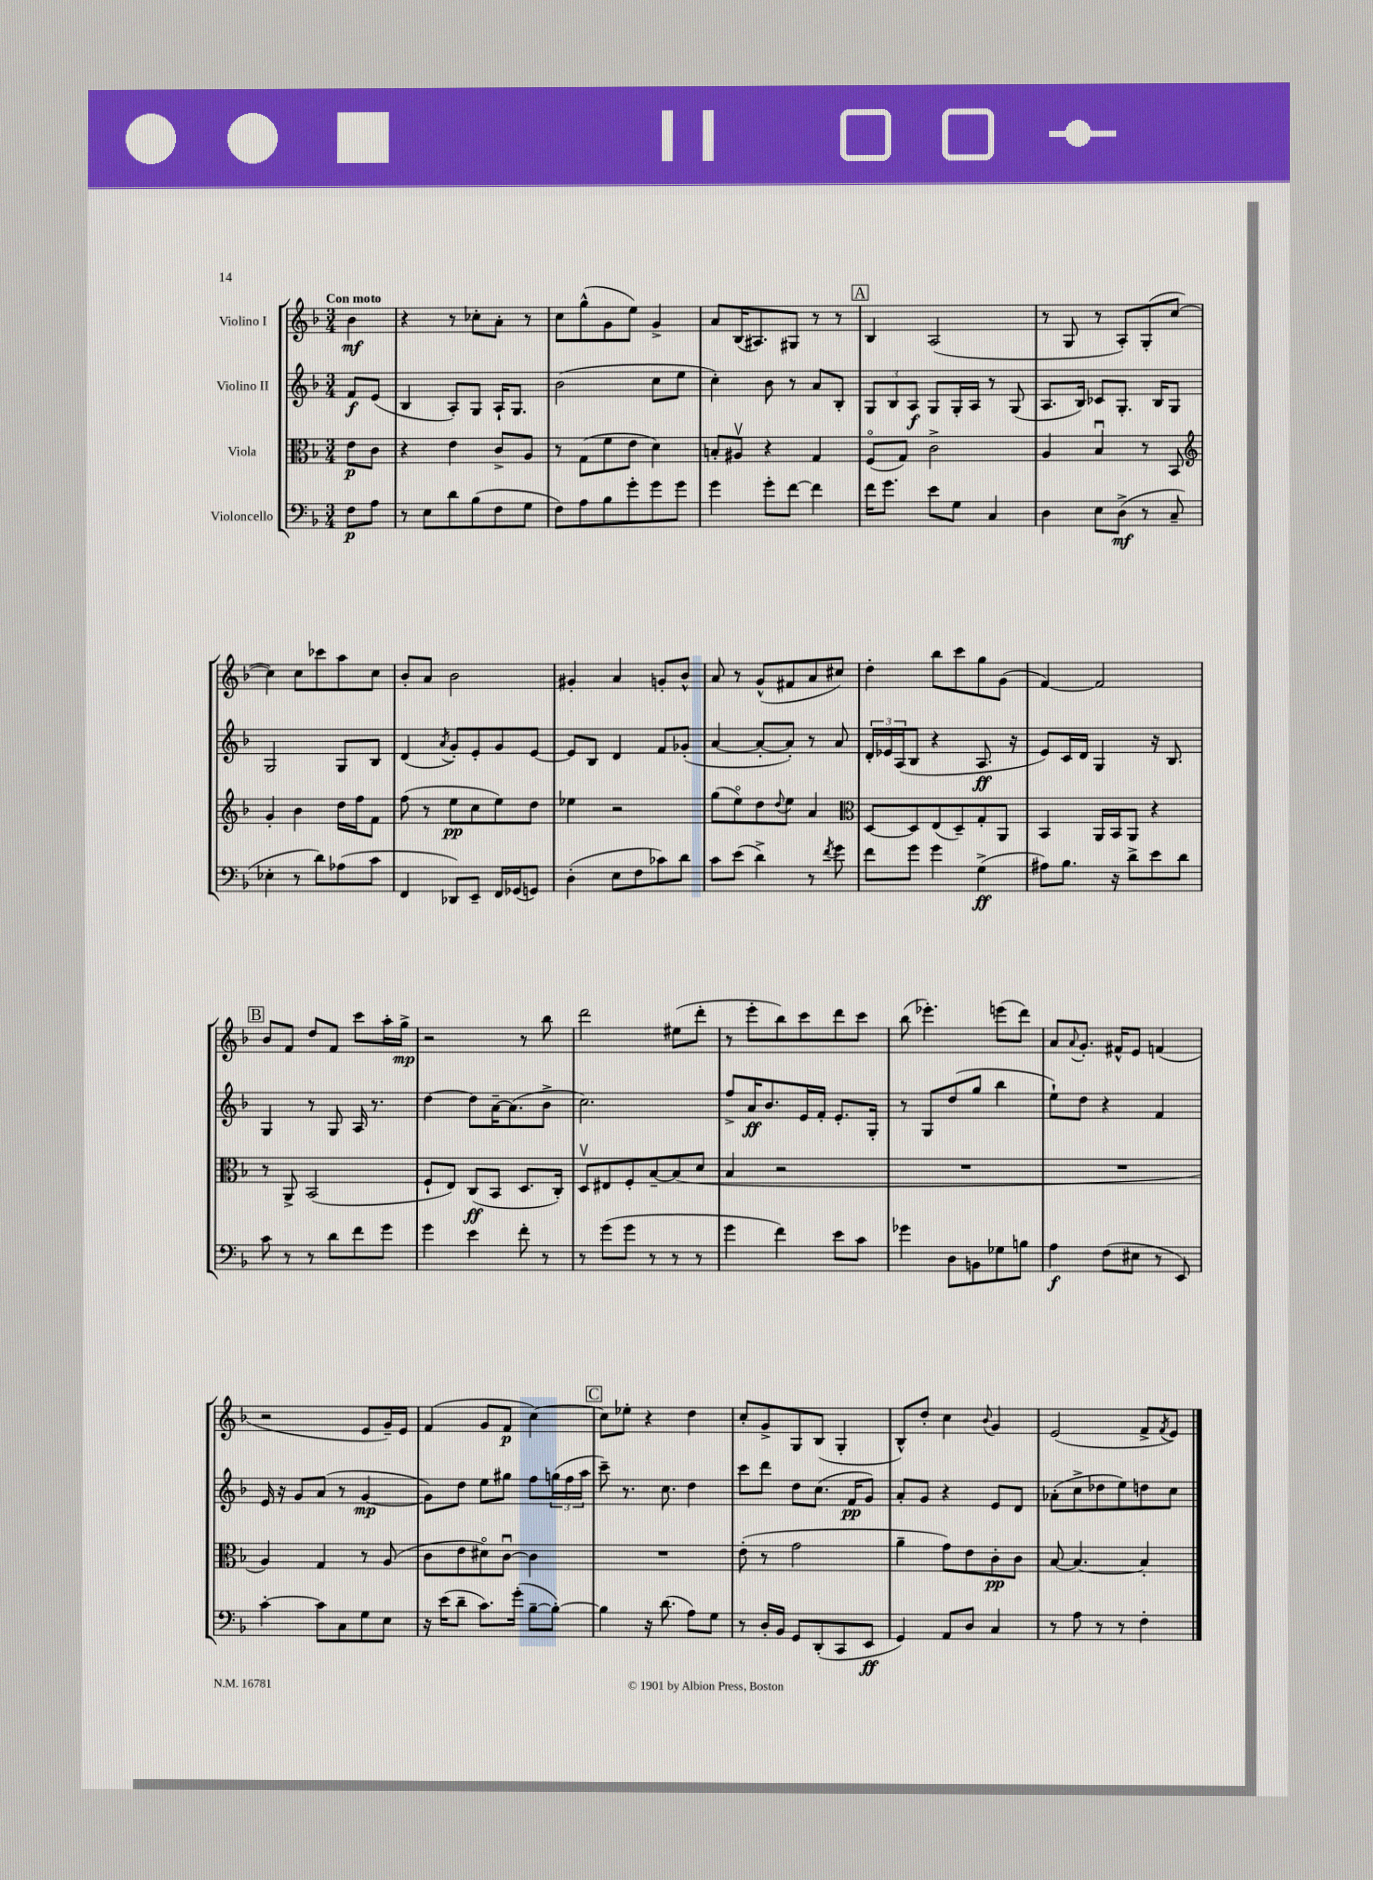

**kern	**dynam	**kern	**dynam	**kern	**dynam	**kern	**dynam
*part4	*part4	*part3	*part3	*part2	*part2	*part1	*part1
*staff4	*staff4	*staff3	*staff3	*staff2	*staff2	*staff1	*staff1
*I"Violoncello	*	*I"Viola	*	*I"Violino II	*	*I"Violino I	*
*clefF4	*	*clefC3	*	*clefG2	*	*clefG2	*
*k[b-]	*	*k[b-]	*	*k[b-]	*	*k[b-]	*
*M3/4	*	*M3/4	*	*M3/4	*	*M3/4	*
=	=	=	=	=	=	=	=
!	!	!	!	!	!	!LO:TX:a:B:t=Con moto	!
8F\L	p	8e\L	p	8f/L	f	4b-\	mf
8A\J	.	8c\J	.	(8e/J	.	.	.
=1	=1	=1	=1	=1	=1	=1	=1
8r	.	4r	.	4B-/	.	4r	.
8E\L	.	.	.	.	.	.	.
8d\	.	4e\	.	8A'/L)	.	8r	.
(8B-\	.	.	.	8G/J	.	8cc-X'\L	.
8F\	.	8c^/L	.	16A`/KL	.	8a'\J	.
.	.	.	.	8.G/J	.	.	.
8G\J	.	8A/J	.	.	.	8r	.
=2	=2	=2	=2	=2	=2	=2	=2
8F\L)	.	8r	.	(2b-\	.	8cc\L	.
8A\	.	(8G\L	.	.	.	(8gg^^\	.
8B-\	.	8f\	.	.	.	8g\	.
8g'\	.	8e\J	.	.	.	8ee\J)	.
8g\	.	4d\)	.	8cc\L	.	4g^/	.
8g\J	.	.	.	8ee\J	.	.	.
=3	=3	=3	=3	=3	=3	=3	=3
4g\	.	8Bn'/L	.	4cc'\)	.	8a/L	.
.	.	8A#Xv/J	.	.	.	(16B-/K	.
.	.	.	.	.	.	8.A#X/)	.
8g'\L	.	4r	.	8b-\	.	.	.
[8f\J	.	.	.	8r	.	8G#X/J	.
4f\]	.	4G/	.	8a/L	.	8r	.
.	.	.	.	8B-'/J	.	8r	.
!!LO:REH:place=s1:t=A
=4	=4	=4	=4	=4	=4	=4	=4
16f\KL	.	(8F/L	.	12G/L	.	4B-/	.
8.g\J	.	.	.	.	.	.	.
.	.	.	.	12B-/	.	.	.
.	.	8G/J)	.	.	.	.	.
.	.	.	.	12A/J	f	.	.
8e\L	.	2c^\	.	8G/L	.	(2A/	.
8G\J	.	.	.	16G'/L	.	.	.
.	.	.	.	16A/JJ	.	.	.
4C/	.	.	.	8r	.	.	.
.	.	.	.	(8G/	.	.	.
=5	=5	=5	=5	=5	=5	=5	=5
4D\	.	4A/	.	8.A/L	.	8r	.
.	.	.	.	.	.	8G/	.
.	.	.	.	16B-/Jk)	.	.	.
8E\L	.	4B-u/	.	8c-X/L	.	8r	.
(8D^\J	mf	.	.	8.G'/J	.	8A'/L)	.
8r	.	8r	.	.	.	(8G'/	.
.	.	.	.	16B-/KL	.	.	.
8C~/	.	8BB-/	.	8G/J	.	[8cc/J	.
!!LO:LB:g=z
=6	=6	=6	=6	=6	=6	=6	=6
*	*	*clefG2	*	*	*	*	*
4E-X'\	.	4g'/	.	2G/	.	4cc\])	.
8r	.	4b-\	.	.	.	8cc\L	.
8d\L)	.	.	.	.	.	8ccc-X\	.
(8A-X\	.	16dd\LL	.	8G/L	.	8aa\	.
.	.	16ff\J	.	.	.	.	.
8c\J	.	8f\J	.	8B-/J	.	8cc\J	.
=7	=7	=7	=7	=7	=7	=7	=7
4FF/	.	(8ff\	.	(4d/	.	8b-'/L	.
.	.	8r	.	.	.	8a/J	.
.	.	.	.	8qa/	.	.	.
8DD-X/L)	.	8ee\L	pp	8g'/L)	.	2b-\	.
8EE~/J	.	8cc\	.	8e'/	.	.	.
16FF/LL	.	8ee\)	.	8g/	.	.	.
(16GG-X/J	.	.	.	.	.	.	.
8GGn/J)	.	8dd\J	.	[8e/J	.	.	.
=8	=8	=8	=8	=8	=8	=8	=8
(4D'\	.	4ee-X\	.	8e/L]	.	4g#X'/	.
.	.	.	.	8B-/J	.	.	.
8E\L	.	2r	.	4d/	.	4a/	.
8F\	.	.	.	.	.	.	.
8c-X\)	.	.	.	8f/L	.	8gn'/L	.
8d\J	.	.	.	(8g-X'/J	.	8b-^^/J	.
=9	=9	=9	=9	=9	=9	=9	=9
8c\L	.	(8gg\L	.	[4a/	.	8a/	.
(8e\J	.	8ee\)	.	.	.	8r	.
4d^\)	.	8dd\	.	8a'/L_	.	(8g^^/L	.
.	.	8qqdd/	.	.	.	.	.
.	.	8ee\J	.	8a'/J])	.	8f#X/	.
8r	.	4a/	.	8r	.	8a/	.
8qf/	.	.	.	.	.	.	.
8g\	.	.	.	8a/	.	8cc#X/J)	.
=10	=10	=10	=10	=10	=10	=10	=10
*	*	*clefC3	*	*	*	*	*
8f\L	.	[8D/L	.	24d'/LL	.	4dd'\	.
.	.	.	.	24e-X/	.	.	.
.	.	.	.	(24A/J	.	.	.
8g\J	.	8D/]	.	8B-/J	.	.	.
4g\	.	(8E/	.	4r	.	8bb-\L	.
.	.	8D~/)	.	.	.	8ccc\	.
(4G^\	ff	8G'/	.	8.A/	ff	8gg\	.
.	.	8AA/J	.	.	.	(8g\J	.
.	.	.	.	16r	.	.	.
=11	=11	=11	=11	=11	=11	=11	=11
8A#X\L)	.	4BB-/	.	8e/L)	.	[4f/)	.
8.B-\J	.	.	.	16c/L	.	.	.
.	.	.	.	16d/JJ	.	.	.
.	.	16AA/LL	.	4G/	.	2f/]	.
16r	.	16BB-/J	.	.	.	.	.
8d^\L	.	8AA/J	.	.	.	.	.
8e\	.	4r	.	16r	.	.	.
.	.	.	.	8.B-/	.	.	.
8d\J	.	.	.	.	.	.	.
!!LO:LB:g=z
!!LO:REH:place=s1:t=B
=12	=12	=12	=12	=12	=12	=12	=12
8c\	.	8r	.	4G/	.	8b-/L	.
8r	.	8AA^/	.	.	.	8f/J	.
8r	.	(2BB-/	.	8r	.	8dd/L	.
8d\L	.	.	.	8G/	.	8f/J	.
8f\	.	.	.	16A/	.	8ccc\L	.
.	.	.	.	8.r	.	.	.
8g\J	.	.	.	.	.	16aa'\L	.
.	.	.	.	.	.	16gg^\JJ	mp
=13	=13	=13	=13	=13	=13	=13	=13
4g\	.	8F`/L	.	[4dd\	.	2r	.
.	.	8E/J)	.	.	.	.	.
4e\	.	(8C/L	ff	8dd\L]	.	.	.
.	.	8BB-/J	.	[16a~\K	.	.	.
.	.	.	.	(8.a\]	.	.	.
8f'\	.	8.D/L	.	.	.	8r	.
8r	.	.	.	8b-^\J	.	8bb-\	.
.	.	16C'/Jk)	.	.	.	.	.
=14	=14	=14	=14	=14	=14	=14	=14
8r	.	8Dv/L	.	2.cc\)	.	2ddd\	.
(8g\L	.	8E#X/	.	.	.	.	.
8g\J	.	8F'/	.	.	.	.	.
8r	.	[8B-~/	.	.	.	.	.
8r	.	(8B-/]	.	.	.	(8ee#X\L	.
8r	.	8d/J	.	.	.	8ddd'\J	.
=15	=15	=15	=15	=15	=15	=15	=15
4g\	.	4B-/	.	8ff^/L	.	8r	.
.	.	.	.	16a/K	ff	8eee'\L	.
.	.	.	.	8.b-/	.	.	.
4f\)	.	2r	.	.	.	8bb-\)	.
.	.	.	.	16e/L	.	8ccc\	.
.	.	.	.	16f'/JJ	.	.	.
8e\L	.	.	.	8.e'/L	.	8ddd\	.
8c\J	.	.	.	.	.	8ccc\J	.
.	.	.	.	16G'/Jk	.	.	.
=16	=16	=16	=16	=16	=16	=16	=16
4g-X\	.	2.r	.	8r	.	(8bb-\	.
.	.	.	.	8G/L	.	4.eee-X'\)	.
8D\L	.	.	.	(8dd/	.	.	.
8BBn\	.	.	.	8gg/J	.	.	.
8G-X\	.	.	.	4bb-\	.	(8eeen\L	.
8Bn\J	.	.	.	.	.	8ddd\J)	.
=17	=17	=17	=17	=17	=17	=17	=17
4A\	f	2.r	.	8ee`\L)	.	8a/L	.
.	.	.	.	.	.	8qqa/	.
.	.	.	.	8dd\J	.	8.g'/J	.
(8F\L	.	.	.	4r	.	.	.
.	.	.	.	.	.	16f#X^^/KL	.
8E#X\J	.	.	.	.	.	8e/J	.
8r	.	.	.	4f/	.	(4fn/	.
8EE/)	.	.	.	.	.	.	.
!!LO:LB:g=z
=18	=18	=18	=18	=18	=18	=18	=18
[4c'\	.	4A/)	.	16e/	.	2r	.
.	.	.	.	16r	.	.	.
.	.	.	.	8g/L	.	.	.
8c\L]	.	4G/	.	(8a/J	.	.	.
8C\	.	.	.	8r	.	.	.
8G\	.	8r	.	[4g/	mp	8e/L	.
8E\J	.	(8A/	.	.	.	16g~/L)	.
.	.	.	.	.	.	16e/JJ	.
=19	=19	=19	=19	=19	=19	=19	=19
16r	.	8c\L	.	8g\L])	.	(4f/	.
(16e\KL	.	.	.	.	.	.	.
8d~\J	.	8e\	.	8dd\J	.	.	.
8.c\L)	.	8d#X\)	.	8ee\L	.	8g/L	.
.	.	[8cu\J	.	8gg#X\J	.	8f/J	p
(16g'\Jk	.	.	.	.	.	.	.
[8B-~\L	.	4c\]	.	8ff\L	.	[4cc\)	.
8B-'\J_)	.	.	.	(24ggn\L	.	.	.
.	.	.	.	24ff\	.	.	.
.	.	.	.	24aa\JJ	.	.	.
!!LO:REH:place=s1:t=C
=20	=20	=20	=20	=20	=20	=20	=20
4B-\]	.	2.r	.	8ccc~\)	.	8cc\L]	.
.	.	.	.	8.r	.	8ee-X'\J	.
16r	.	.	.	.	.	4r	.
(8.d\	.	.	.	8.cc\	.	.	.
8A\L)	.	.	.	4dd\	.	4dd\	.
8G\J	.	.	.	.	.	.	.
=21	=21	=21	=21	=21	=21	=21	=21
8r	.	(8e'\	.	8ccc\L	.	8cc'/L	.
16D'/LL	.	8r	.	8ddd\J	.	8g^/	.
16BB-/JJ	.	.	.	.	.	.	.
8GG/L	.	2g\	.	8dd\L	.	8G/	.
(8DD'/	.	.	.	(8.cc\J	.	(8B-/J	.
8CC/	.	.	.	.	.	4G'/	.
.	.	.	.	16f/KL	pp	.	.
8EE/J	ff	.	.	8g/J)	.	.	.
=22	=22	=22	=22	=22	=22	=22	=22
4GG/)	.	4a~\	.	8a'/L	.	8B-^^/L)	.
.	.	.	.	8g/J	.	8dd'/J	.
8AA/L	.	8g\L)	.	4r	.	4cc\	.
8D/J	.	8e\	.	.	.	.	.
.	.	.	.	.	.	8qqb-/	.
4C/	.	8c'\	pp	8e/L	.	4g/	.
.	.	8c\J	.	8d/J	.	.	.
=23	=23	=23	=23	=23	=23	=23	=23
8r	.	[8B-/	.	(8a-X'\L	.	(2e/	.
8A\	.	4.B-/_	.	8cc^\	.	.	.
8r	.	.	.	8dd-X\	.	.	.
8r	.	.	.	8ee\)	.	.	.
4F'\	.	4B-'/]	.	8ddn\	.	8f^/L	.
.	.	.	.	.	.	8qf/	.
.	.	.	.	8cc\J	.	8e/J)	.
==	==	==	==	==	==	==	==
*-	*-	*-	*-	*-	*-	*-	*-
